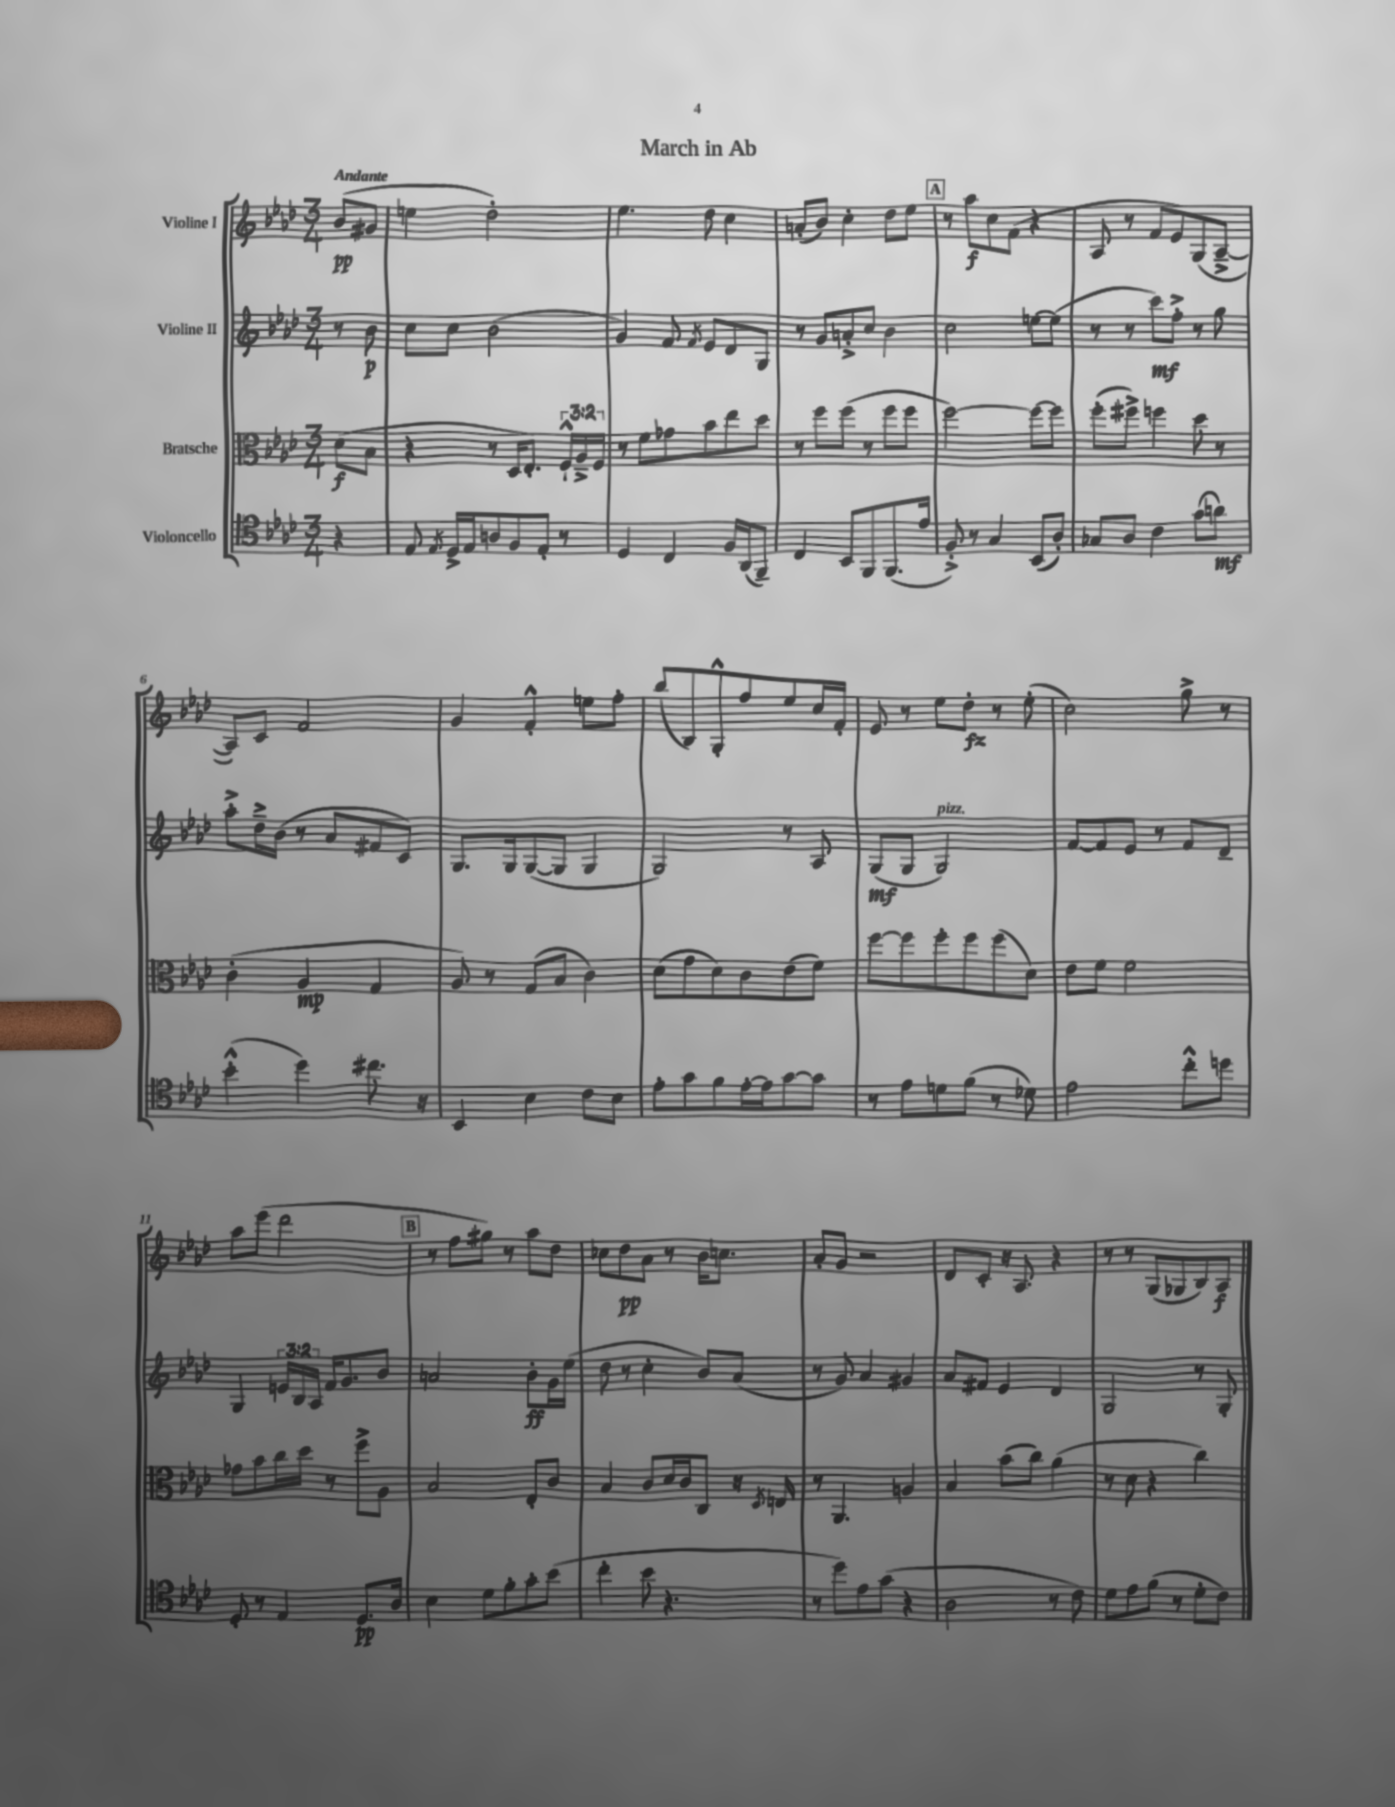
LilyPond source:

\header { title = "March in Ab" }
<<
\new StaffGroup <<
\new Staff = "s0" \with { instrumentName = "Violine I" } {
    \clef treble \key aes \major \numericTimeSignature \time 3/4 \partial 4 \tempo "Andante"
    \autoBeamOff bes'8[\pp( gis'8] |
    e''4 des''2-.) |
    ees''4. des''8 c''4 |
    a'8[-.( bes'8]) c''4-. des''8[ ees''8] |
    \mark \markup { \box "A" } r8 aes''8[\f c''8 f'8]( r4 |
    aes8 r8 f'8[ ees'8) g8( aes8]~---> |
    aes8[) c'8] f'2 |
    g'4 f'4-.-^ e''8[ f''8]-. |
    bes''8[( bes8) g8-.-^ f''8 ees''8 c''16 f'16]-. |
    ees'8 r8 ees''8[ des''8]-.\fz r8 ees''8-.( |
    c''2) g''8-> r8 |
    aes''8[ ees'''8]( des'''2 |
    \mark \markup { \box "B" } r8 f''8[ gis''8]) r8 aes''8[ des''8] |
    ces''8[ des''8\pp aes'8] r8 bes'16[ c''8.] |
    aes'8[-. g'8] r2 |
    des'8[ c'8]-. r16 aes8. r4 |
    r8 r8 g8[( ges8 bes8) aes8]\f \bar "|." |
}
\new Staff = "s1" \with { instrumentName = "Violine II" } {
    \clef treble \key aes \major \numericTimeSignature \time 3/4 \override Staff.TupletNumber.text = #tuplet-number::calc-fraction-text \partial 4
    \autoBeamOff r8 bes'8\p |
    c''8[ c''8] bes'2( |
    g'4) f'8 \acciaccatura { f'8 } ees'8[ des'8 g8] |
    r8 g'8[ a'8-.-> c''8] bes'4 |
    \mark \markup { \box "A" } c''2 e''8[~ e''8]( |
    r8 r8 c'''8[\mf) f''8]-.-> r8 g''8 |
    aes''8[-.-> des''16---> bes'16]( r8 aes'8[ fis'8 c'8]) |
    g8.[ g16 g8~( g8] g4 |
    g2) r8 aes8 |
    g8[\mf( g8] g2^\markup { \italic "pizz." }) |
    f'8[~ f'8 ees'8] r8 f'8[ des'8]-- |
    g4 \tuplet 3/2 { e'16[ bes16 aes16] } f'16[ g'8. bes'8] |
    \mark \markup { \box "B" } a'2 bes'8[-.\ff g'16 ees''16]( |
    des''8 r8 c''4-. bes'8[) aes'8]( |
    r8 g'8) aes'4 gis'4 |
    aes'8[ fis'8] ees'4 des'4 |
    g2 r8 g8-. \bar "|." |
}
\new Staff = "s2" \with { instrumentName = "Bratsche" } {
    \clef alto \key aes \major \numericTimeSignature \time 3/4 \override Staff.TupletNumber.text = #tuplet-number::calc-fraction-text \partial 4
    \autoBeamOff des'8[\f( bes8] |
    r4 r8 des16[ ees8.]-.) \tuplet 3/2 { f16[-!-^ aes16---> f16] } |
    r8 f'8[ ges'8 bes'8 ees''8 des''8] |
    r8 f''8[ f''8]( r8 f''8[ f''8] |
    \mark \markup { \box "A" } f''2~) f''8[~ f''8] |
    f''8[-.( fis''8]->) f''4 des''8 r8 |
    c'4-.( aes4\mp g4 |
    aes8) r8 g8[( bes8] c'4) |
    des'8[( g'8 des'8) c'8 ees'8( f'8]) |
    f''8[~ f''8 f''8-. f''8 f''8( des'8]) |
    ees'8[ f'8] f'2 |
    ges'8[ bes'8 c''16 des''16] r8 f''8[-> aes8] |
    \mark \markup { \box "B" } bes2 ees8[-. c'8] |
    bes4 c'8[ des'16 c'16 c8] r16 \acciaccatura { des8 } e16 |
    r8 aes,4. a4 |
    bes4 bes'8[( c''8]) aes'4( |
    r8 des'8 r4 c''4) \bar "|." |
}
\new Staff = "s3" \with { instrumentName = "Violoncello" } {
    \clef tenor \key aes \major \numericTimeSignature \time 3/4 \partial 4
    \autoBeamOff r4 |
    ees8 \acciaccatura { ees8 } des16[-> ees16 a8 f8 ees8]-. r8 |
    des4 c4 f16[ aes,16( f,8]--) |
    c4 bes,8[ f,8 f,8.( ees'16] |
    \mark \markup { \box "A" } f8-.->) r8 g4 bes,8[( aes8]-.) |
    ges8[ aes8] c'4 g'8[( a'8]\mf) |
    bes'4-.-^( des''4) cis''8. r16 |
    bes,4 bes4 c'8[ bes8] |
    ees'8[-. g'8 f'8 ees'16~-. ees'16 g'8~ g'8] |
    r8 ees'8[ d'8 f'8]( r8 des'8) |
    ees'2 c''8[-.-^ d''8] |
    des8-. r8 ees4 des8.[\pp aes16] |
    \mark \markup { \box "B" } bes4 des'8[ f'8-. g'8-. bes'8]( |
    c''4-. bes'8 r4. |
    r8 des''8[) ees'8 g'8]( r4 |
    aes2 r8 c'8) |
    des'8[ ees'8 f'8]( r8 des'8[-. c'8]) \bar "|." |
}
>>
>>
